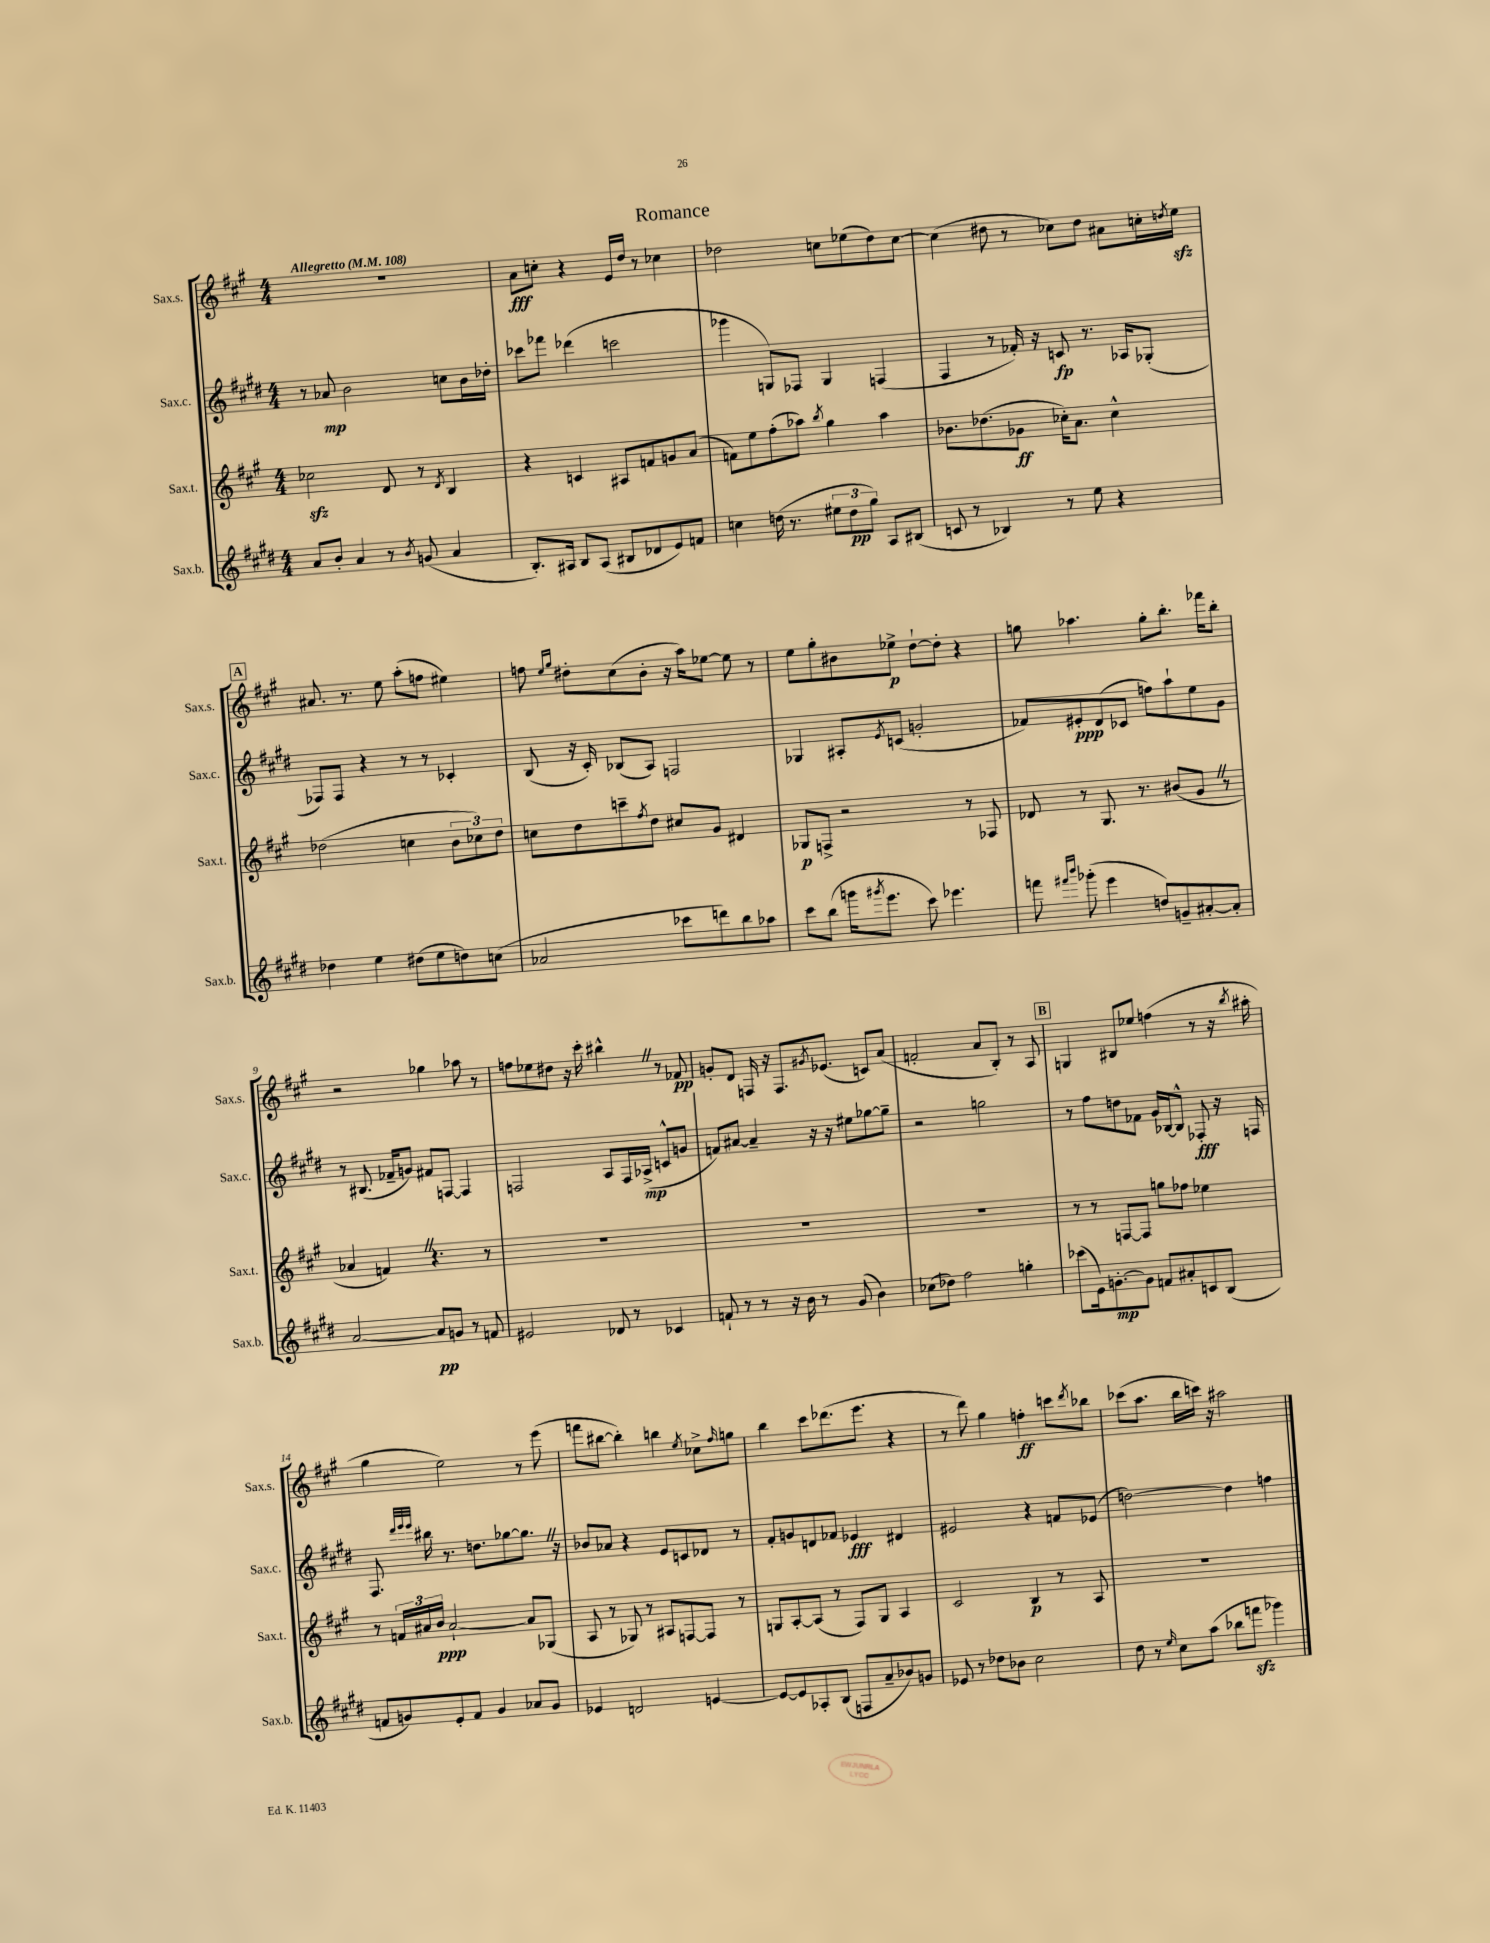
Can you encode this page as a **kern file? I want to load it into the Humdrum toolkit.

**kern	**dynam	**kern	**dynam	**kern	**dynam	**kern	**dynam
*part4	*part4	*part3	*part3	*part2	*part2	*part1	*part1
*staff4	*staff4	*staff3	*staff3	*staff2	*staff2	*staff1	*staff1
*I"Sax.b.	*	*I"Sax.t.	*	*I"Sax.c.	*	*I"Sax.s.	*
*I'Sax.b.	*	*I'Sax.t.	*	*I'Sax.c.	*	*I'Sax.s.	*
*clefG2	*	*clefG2	*	*clefG2	*	*clefG2	*
*k[f#c#g#d#]	*	*k[f#c#g#]	*	*k[f#c#g#d#]	*	*k[f#c#g#]	*
*M4/4	*	*M4/4	*	*M4/4	*	*M4/4	*
*MM108	*	*MM108	*	*MM108	*	*MM108	*
=1	=1	=1	=1	=1	=1	=1	=1
!	!	!	!	!	!	!LO:TX:a:B:t=Allegretto	!
8a/L	.	2cc-Xzz\	.	8r	.	1r	.
8b'/J	.	.	.	8a-X/	mp	.	.
4a/	.	.	.	2b\	.	.	.
8r	.	8d/	.	.	.	.	.
8qb/	.	.	.	.	.	.	.
(8gn/	.	8r	.	.	.	.	.
.	.	8qd/	.	.	.	.	.
4a/	.	4B/	.	8ccn\L	.	.	.
.	.	.	.	16b\L	.	.	.
.	.	.	.	16dd-X'\JJ	.	.	.
=2	=2	=2	=2	=2	=2	=2	=2
8.B'/L)	.	4r	.	8ccc-X\L	.	8a\L	fff
.	.	.	.	8fff-X\J	.	8ccn'\J	.
16A#X/Jk	.	.	.	.	.	.	.
8B/L	.	4cn/	.	(4ddd-X\	.	4r	.
(8A#/J	.	.	.	.	.	.	.
8B#X/L	.	8A#X/L	.	2cccn\	.	16e/LL	.
.	.	.	.	.	.	16dd/JJ	.
8d-X/	.	8fn/	.	.	.	8r	.
8e/)	.	8gn/	.	.	.	4cc-X\	.
8fn/J	.	(8a/J	.	.	.	.	.
=3	=3	=3	=3	=3	=3	=3	=3
4ccn\	.	8fn\L)	.	4ggg-X\	.	2dd-X\	.
.	.	8ee\	.	.	.	.	.
(16ddn\	.	(8ff#'\	.	8Gn/L)	.	.	.
8.r	.	.	.	.	.	.	.
.	.	8aa-X\J)	.	8F-X/J	.	.	.
.	.	8qbb/	.	.	.	.	.
12ee#X\L	.	4gg#\	.	4G/	.	8ccn\L	.
12dd\	pp	.	.	.	.	.	.
.	.	.	.	.	.	(8ee-X\	.
12gg#\J)	.	.	.	.	.	.	.
8A/L	.	4aa-\	.	(4Fn/	.	8dd-\)	.
(8B#X/J	.	.	.	.	.	[8cc\J	.
=4	=4	=4	=4	=4	=4	=4	=4
8cn/	.	8.b-X\L	.	4F#/	.	(4cc\]	.
8r	.	.	.	.	.	.	.
.	.	(8.dd-X\	.	.	.	.	.
4B-X/)	.	.	.	8r	.	8dd#X\	.
.	.	8g-X\J	ff	16f-X'/)	.	8r	.
.	.	.	.	16r	.	.	.
8r	.	16cc-X'\KL)	.	8cn/	fp	8cc-X\L)	.
.	.	8.a\J	.	.	.	.	.
8ee\	.	.	.	8.r	.	8dd#\J	.
4r	.	4cc-^^\	.	.	.	8a#X\L	.
.	.	.	.	16A-X/KL	.	.	.
.	.	.	.	(8G-X'/J	.	16ccn'\L	.
.	.	.	.	.	.	8qddn/	.
.	.	.	.	.	.	16eezz\JJ	.
!!LO:LB:g=z
!!LO:REH:place=s1:t=A
=5	=5	=5	=5	=5	=5	=5	=5
4dd-X\	.	(2dd-X\	.	8F-X/L)	.	8.a#X/	.
.	.	.	.	8F-/J	.	.	.
.	.	.	.	.	.	8.r	.
4ee\	.	.	.	4r	.	.	.
.	.	.	.	.	.	8ee\	.
(8dd#X\L	.	4ccn\	.	8r	.	(8aa'\L	.
8ee\	.	.	.	8r	.	8ffn\J	.
8ddn\)	.	12b\L	.	4c-X'/	.	4ee#X\)	.
.	.	12cc-X\)	.	.	.	.	.
(8ccn\J	.	.	.	.	.	.	.
.	.	12dd-\J	.	.	.	.	.
=6	=6	=6	=6	=6	=6	=6	=6
2a-X/	.	8ccn\L	.	(8B/	.	8ffn\	.
.	.	.	.	.	.	16qqee/LL	.
.	.	.	.	.	.	16qqgg#/JJ	.
.	.	8dd\	.	16r	.	8dd#X'\L	.
.	.	.	.	16c#'/)	.	.	.
.	.	8cccn~\	.	(8B-X/L	.	(8cc#\	.
.	.	8qff#/	.	.	.	.	.
.	.	8dd\J	.	8A/J)	.	8b'\J	.
8ccc-X\L	.	8cc#X/L	.	2Fn/	.	16r	.
.	.	.	.	.	.	16aa\KL)	.
8dddn\)	.	8g#/J	.	.	.	[8ee-X\J	.
8bb\	.	4d#X/	.	.	.	8ee-\]	.
8aa-X\J	.	.	.	.	.	8r	.
=7	=7	=7	=7	=7	=7	=7	=7
8ccc#\L	.	8G-X/L	p	4G-X/	.	8ee\L	.
(8bb\J	.	8Fn^/J	.	.	.	8gg#'\	.
16gggn\KL	.	2r	.	8A#X'/L	.	8b#X\	.
8qggg#X/	.	.	.	.	.	.	.
8.eee\J	.	.	.	.	.	.	.
.	.	.	.	8qe/	.	.	.
.	.	.	.	(8cn/J	.	8ee-X^\J	p
8ccc#\)	.	.	.	2gn'/	.	[8dd`\L	.
4.eee-X\	.	.	.	.	.	8dd'\J]	.
.	.	8r	.	.	.	4r	.
.	.	8F-X/	.	.	.	.	.
=8	=8	=8	=8	=8	=8	=8	=8
8fffn\	.	8d-X/	.	8f-X/L)	.	8ggn\	.
16qqfff#X/LL	.	.	.	.	.	.	.
16qqbbb/JJ	.	.	.	.	.	.	.
(8ggg-X'\	.	8r	.	8e#X'/	ppp	4.aa-X\	.
4eee\	.	8.G#/	.	(8d#/	.	.	.
.	.	.	.	8c-X/J	.	.	.
.	.	8.r	.	.	.	.	.
8ddn/L)	.	.	.	8ffn\L)	.	8gg'\L	.
8gn~/	.	(8b#X/L	.	8aa`\	.	8.bb'\J	.
[8a#X'/	.	8g#Z/J	.	8ee\	.	.	.
.	.	.	.	.	.	16fff-X\KL	.
8a#'/J]	.	8r	.	8g#\J	.	8bb'\J	.
!!LO:LB:g=z
=9	=9	=9	=9	=9	=9	=9	=9
[2a/	.	4a-X/	.	8r	.	2r	.
.	.	.	.	(8.B#X/	.	.	.
.	.	4fnZ/)	.	.	.	.	.
.	.	.	.	16f-X~/KL	.	.	.
.	.	.	.	8gn/J)	.	.	.
8a/L]	pp	4.r	.	8f#X/L	.	4gg-X\	.
8gn/J	.	.	.	[8Fn/J	.	.	.
8r	.	.	.	4F/]	.	8aa-X\	.
8fn/	.	8r	.	.	.	8r	.
=10	=10	=10	=10	=10	=10	=10	=10
2e#X/	.	1r	.	2Fn/	.	8ffn\L	.
.	.	.	.	.	.	8ee-X\	.
.	.	.	.	.	.	8dd#X\J	.
.	.	.	.	.	.	16r	.
.	.	.	.	.	.	16ccc#'\	.
8d-X/	.	.	.	8A/L	.	4bb#X^^Z\	.
8r	.	.	.	16F/L	.	.	.
.	.	.	.	(16A-X^/JJ	mp	.	.
4c-X/	.	.	.	8cn^^/L	.	8r	.
.	.	.	.	8gn/J	.	8f-X/	pp
=11	=11	=11	=11	=11	=11	=11	=11
8fn`/	.	1r	.	8fn/L)	.	8gn'/L	.
8r	.	.	.	[8a#X/J	.	8d/J	.
8r	.	.	.	4a#~/]	.	16Fn/	.
.	.	.	.	.	.	16r	.
16r	.	.	.	.	.	8.F/L	.
16b\	.	.	.	.	.	.	.
8r	.	.	.	16r	.	.	.
.	.	.	.	.	.	8qg#X/	.
.	.	.	.	16r	.	(8.e-X/J	.
(8g#/	.	.	.	8ee#X\L	.	.	.
4b\)	.	.	.	[8gg-X\	.	8cn/L)	.
.	.	.	.	8gg-~\J]	.	(8a/J	.
=12	=12	=12	=12	=12	=12	=12	=12
(8cc-X\L	.	1r	.	2r	.	2fn'/	.
8dd-X\J)	.	.	.	.	.	.	.
2ff#\	.	.	.	.	.	.	.
.	.	.	.	2ggn\	.	8a/L	.
.	.	.	.	.	.	8B'/J)	.
4ggn'\	.	.	.	.	.	8r	.
.	.	.	.	.	.	8A/	.
!!LO:REH:place=s1:t=B
=13	=13	=13	=13	=13	=13	=13	=13
(8ccc-X\L	.	8r	.	8r	.	4Gn/	.
16e\k)	.	8r	.	8ff#\L	.	.	.
[8.gn'\	mp	.	.	.	.	.	.
.	.	[8Fn/L	.	8ddn\	.	8B#X/L	.
8g\J]	.	8F/J]	.	8f-X\J	.	8ee-X/J	.
8fn/L	.	8ggn\L	.	16g#/LL	.	(4ffn\	.
.	.	.	.	[16B-X/J	.	.	.
8a#X'/	.	8ff-X\J	.	8B-^^/J]	.	.	.
8cn/	.	4ee-X\	.	8F-X'/	fff	8r	.
(8B/J	.	.	.	16r	.	16r	.
.	.	.	.	.	.	8qbb/	.
.	.	.	.	16Fn/	.	16aa#X'\	.
!!LO:LB:g=z
=14	=14	=14	=14	=14	=14	=14	=14
8fn/L	.	8r	.	8.F#/	.	4gg#\	.
8gn/)	.	24fn/LL	.	.	.	.	.
.	.	24a#X/	.	.	.	.	.
.	.	.	.	32qqddd#/LLL	.	.	.
.	.	.	.	32qqeee/	.	.	.
.	.	.	.	32qqeee/JJJ	.	.	.
.	.	.	.	16bb#X\	.	.	.
.	.	24b/JJ	ppp	.	.	.	.
8e'/	.	[2a#`/	.	8.r	.	2ee\)	.
8f/J	.	.	.	.	.	.	.
.	.	.	.	8.ddn\L	.	.	.
4g/	.	.	.	.	.	.	.
.	.	.	.	[8gg-X\	.	.	.
8a-X/L	.	8a#/L]	.	8.gg-Z\J]	.	8r	.
8g/J	.	(8G-X/J	.	.	.	(8eee\	.
.	.	.	.	16r	.	.	.
=15	=15	=15	=15	=15	=15	=15	=15
4e-X/	.	8A/	.	8b-X/L	.	8fffn\L	.
.	.	8r	.	8a-X/J	.	[8bb#X\J	.
2dn/	.	8G-X/)	.	4r	.	4bb#'\])	.
.	.	8r	.	.	.	.	.
.	.	8A#X/L	.	8e/L	.	4bbn\	.
.	.	[8Fn/	.	8cn/	.	.	.
.	.	.	.	.	.	8qee/	.
[4en/	.	8F/J]	.	8d-X/J	.	8cc-X^\L	.
.	.	.	.	.	.	16qqff#/	.
.	.	8r	.	8r	.	8ggn\J	.
=16	=16	=16	=16	=16	=16	=16	=16
8e/L_	.	8Gn/L	.	8f#'/L	.	4bb\	.
8e/]	.	[8A'/	.	8gn/	.	.	.
8A-X'/	.	(8A/J]	.	8dn/	.	8ccc#\L	.
(8B/J	.	8r	.	8f-X/J	.	(8.ddd-X\	.
8Fn/L	.	8F#/L)	.	4e-X/	fff	.	.
.	.	.	.	.	.	8.eee\J	.
8a~/	.	8G/J	.	.	.	.	.
8b-X/)	.	4A/	.	4d#X/	.	4r	.
8gn/J	.	.	.	.	.	.	.
=17	=17	=17	=17	=17	=17	=17	=17
8e-X/	.	2c#/	.	2e#X/	.	8r	.
8r	.	.	.	.	.	8ddd\)	.
8dd-X\L	.	.	.	.	.	4gg#\	.
8b-X\J	.	.	.	.	.	.	.
2cc#\	.	4B/	p	4r	.	4ffn'\	ff
.	.	8r	.	8fn/L	.	8cccn\L	.
.	.	.	.	.	.	8qddd/	.
.	.	8A/	.	(8e-X/J	.	8bb-X\J	.
=18	=18	=18	=18	=18	=18	=18	=18
8dd#\	.	1r	.	[2ddn\)	.	(8ccc-X\L	.
8r	.	.	.	.	.	8.aa\J	.
16qqee/	.	.	.	.	.	.	.
8cc#\L	.	.	.	.	.	.	.
.	.	.	.	.	.	16bb\LL	.
(8aa\J	.	.	.	.	.	16cccn\JJ)	.
.	.	.	.	.	.	16r	.
8bb-X\L	.	.	.	4dd\]	.	2aa#X\	.
8fffnzz\J	.	.	.	.	.	.	.
4ggg-X\)	.	.	.	4ffn\	.	.	.
==	==	==	==	==	==	==	==
*-	*-	*-	*-	*-	*-	*-	*-
